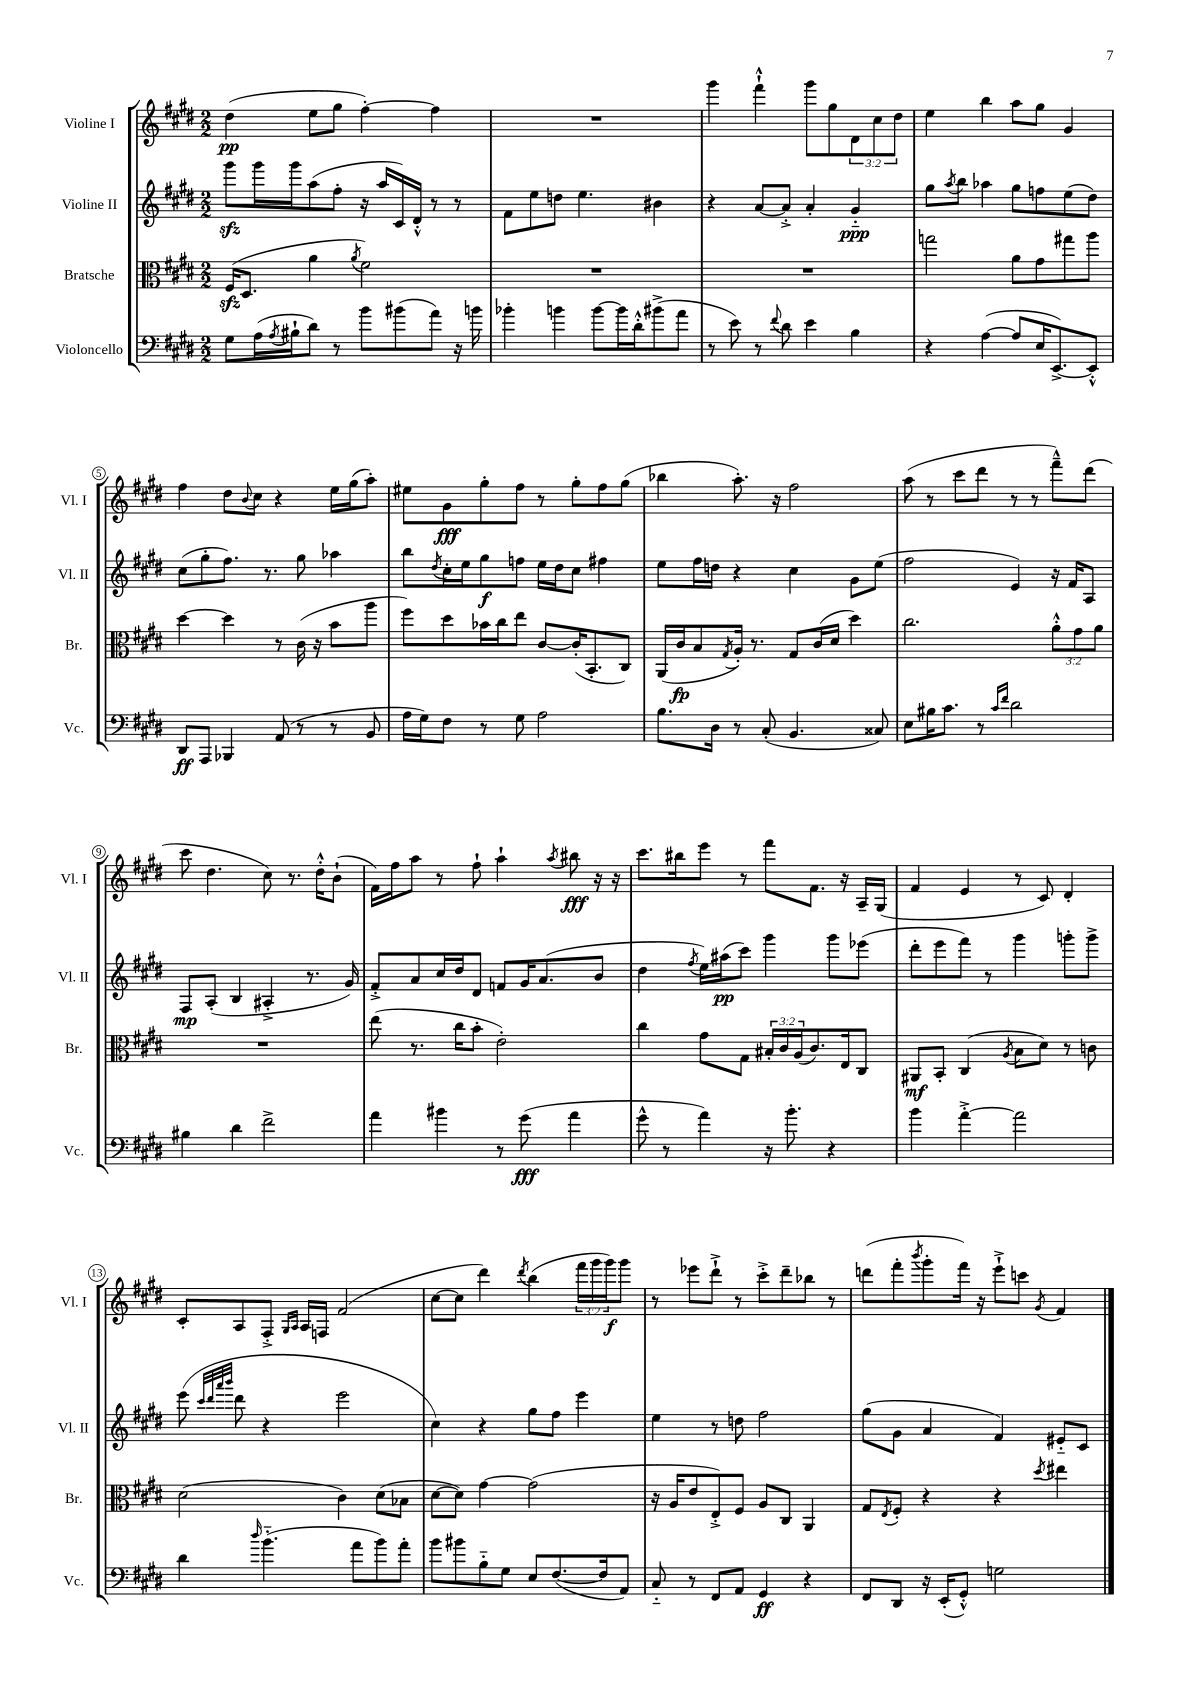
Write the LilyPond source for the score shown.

<<
\new StaffGroup <<
\new Staff = "s0" \with { instrumentName = "Violine I" shortInstrumentName = "Vl. I" } {
    \clef treble \key e \major \numericTimeSignature \time 2/2 \override Staff.TupletNumber.text = #tuplet-number::calc-fraction-text
    dis''4\pp( e''8 gis''8 fis''4~-.) fis''4 |
    R1 |
    gis'''4 fis'''4-!-^ gis'''8 gis''8 \tuplet 3/2 { dis'8 cis''8 dis''8 } |
    e''4 b''4 a''8 gis''8 gis'4 |
    fis''4 dis''8 \appoggiatura { b'8 } cis''8 r4 e''16 gis''16( a''8-.) |
    eis''8 gis'8\fff gis''8-. fis''8 r8 gis''8-. fis''8 gis''8( |
    bes''4 a''8.-.) r16 fis''2 |
    a''8( r8 cis'''8 dis'''8 r8 r8 fis'''8---^) dis'''8( |
    cis'''8 dis''4. cis''8) r8. dis''16-.-^ b'8-!( |
    fis'16) fis''16 a''8 r8 fis''8-! a''4-! \acciaccatura { a''8 } bis''8\fff r16 r16 |
    cis'''8. bis''16 e'''8 r8 fis'''8 fis'8. r16 a16-- gis16( |
    fis'4 e'4 r8 cis'8) dis'4-. |
    cis'8-. a8 fis8-.-> \grace { gis16 a16 } a16 f16 fis'2( |
    cis''8~ cis''8 dis'''4) \acciaccatura { dis'''8 } b''4( \tuplet 3/2 { fis'''16 gis'''16 gis'''16\f) } gis'''8 |
    r8 ees'''8 dis'''8-!-> r8 cis'''8-.-> dis'''8-- bes''8 r8 |
    d'''8( fis'''8-. \acciaccatura { b'''8 } gis'''8-. fis'''16) r16 e'''8-!-> c'''8 \acciaccatura { gis'8 } fis'4 \bar "|." |
}
\new Staff = "s1" \with { instrumentName = "Violine II" shortInstrumentName = "Vl. II" } {
    \clef treble \key e \major \numericTimeSignature \time 2/2
    gis'''8\sfz gis'''16 gis'''16 a''8( fis''8-. r16 a''16 cis'16) dis'16-.-^ r8 r8 |
    fis'8 e''8 d''8 e''4. bis'4 |
    r4 a'8~ a'8-.-> a'4-. gis'4-_\ppp |
    gis''8 \acciaccatura { a''8 } b''8 aes''4 gis''8 f''8 e''8( dis''8) |
    cis''8( gis''8-. fis''8.) r8. gis''8 aes''4 |
    b''8 \acciaccatura { dis''8 } cis''16-. e''16 gis''8\f f''8 e''16 dis''16 cis''8 fis''4 |
    e''8 fis''16 d''16 r4 cis''4 gis'8 e''8( |
    fis''2 e'4) r16 fis'16 a8 |
    fis8\mp a8-.( b4 ais4-.-> r8. gis'16) |
    fis'8-.-> a'8 cis''16 dis''16 dis'8 f'8 gis'16 a'8.( b'8 |
    dis''4 \acciaccatura { fis''8 } e''16) ais''16\pp( cis'''8) gis'''4 gis'''8 ees'''8( |
    dis'''8-. e'''8 fis'''8) r8 gis'''4 g'''8-. g'''8-> |
    e'''8( \grace { cis'''32 dis'''32 a'''32 b'''32 } dis'''8 r4 e'''2 |
    cis''4) r4 gis''8 fis''8 e'''4 |
    e''4 r8 d''8 fis''2 |
    gis''8( gis'8 a'4 fis'4) eis'8-_ cis'8 \bar "|." |
}
\new Staff = "s2" \with { instrumentName = "Bratsche" shortInstrumentName = "Br." } {
    \clef alto \key e \major \numericTimeSignature \time 2/2 \override Staff.TupletNumber.text = #tuplet-number::calc-fraction-text
    fis16\sfz( dis8. a'4 \acciaccatura { a'8 } fis'2) |
    R1 |
    R1 |
    g''2 a'8 gis'8 gis''8 a''8 |
    dis''4~ dis''4 r8 cis'16( r16 b'8 a''8 |
    fis''8) dis''8 bes'16 cis''16 e''8 cis'8~ cis'16-.( b,8.-. cis8) |
    a,16( cis'16\fp b8 \acciaccatura { gis8 } a16-.) r8. gis8 cis'16( dis'16 dis''4) |
    cis''2. \tuplet 3/2 { a'8-.-^ gis'8 a'8 } |
    R1 |
    e''8( r8. cis''16 b'8-. e'2-.) |
    cis''4 gis'8 gis8 \tuplet 3/2 { bis16-. cis'16 a16( } cis'8.) e16 cis8 |
    ais,8\mf b,8-. cis4( \acciaccatura { a8 } b8 dis'8) r8 c'8 |
    dis'2( cis'4) dis'8( bes8 |
    dis'8~ dis'8) gis'4~ gis'2( |
    r16 a16 e'8 e8-.->) fis8 a8 cis8 a,4 |
    gis8 \acciaccatura { e8 } fis8-. r4 r4 \acciaccatura { dis''8 } eis''4 \bar "|." |
}
\new Staff = "s3" \with { instrumentName = "Violoncello" shortInstrumentName = "Vc." } {
    \clef bass \key e \major \numericTimeSignature \time 2/2
    gis8 a16( \acciaccatura { a8 } bis16-! dis'8) r8 b'8 bis'8( a'8) r16 b'16 |
    bes'4-. b'4 b'8~ b'16 dis'16-.-^ bis'8->( a'8 |
    r8 e'8) r8 \appoggiatura { fis'8 } dis'8 e'4 b4 |
    r4 a4~( a8 e16 e,8.~->) e,8-.-^ |
    dis,8\ff a,,8 bes,,4 a,8( r8 r8 b,8 |
    a16 gis16) fis8 r8 gis8 a2 |
    b8. dis16 r8 cis8-.( b,4. cisis8) |
    e8 bis16 cis'8. r8 \grace { cis'16 fis'16 } dis'2 |
    bis4 dis'4 fis'2-> |
    a'4 bis'4 r8 gis'8\fff( a'4 |
    gis'8-^ r8 a'4) r16 b'8.-. r4 |
    b'4 a'4~-.-> a'2 |
    dis'4 \grace { dis''16 } b'4.-_( a'8 b'8) a'8-. |
    b'8 bis'8 b8-_ gis8 e8 fis8.~( fis16 a,8) |
    cis8-_ r8 fis,8 a,8 gis,4\ff r4 |
    fis,8 dis,8 r16 e,16-.( gis,8-.-^) g2 \bar "|." |
}
>>
>>
\layout { \context { \Score \override BarNumber.stencil = #(make-stencil-circler 0.1 0.3 ly:text-interface::print) } }
